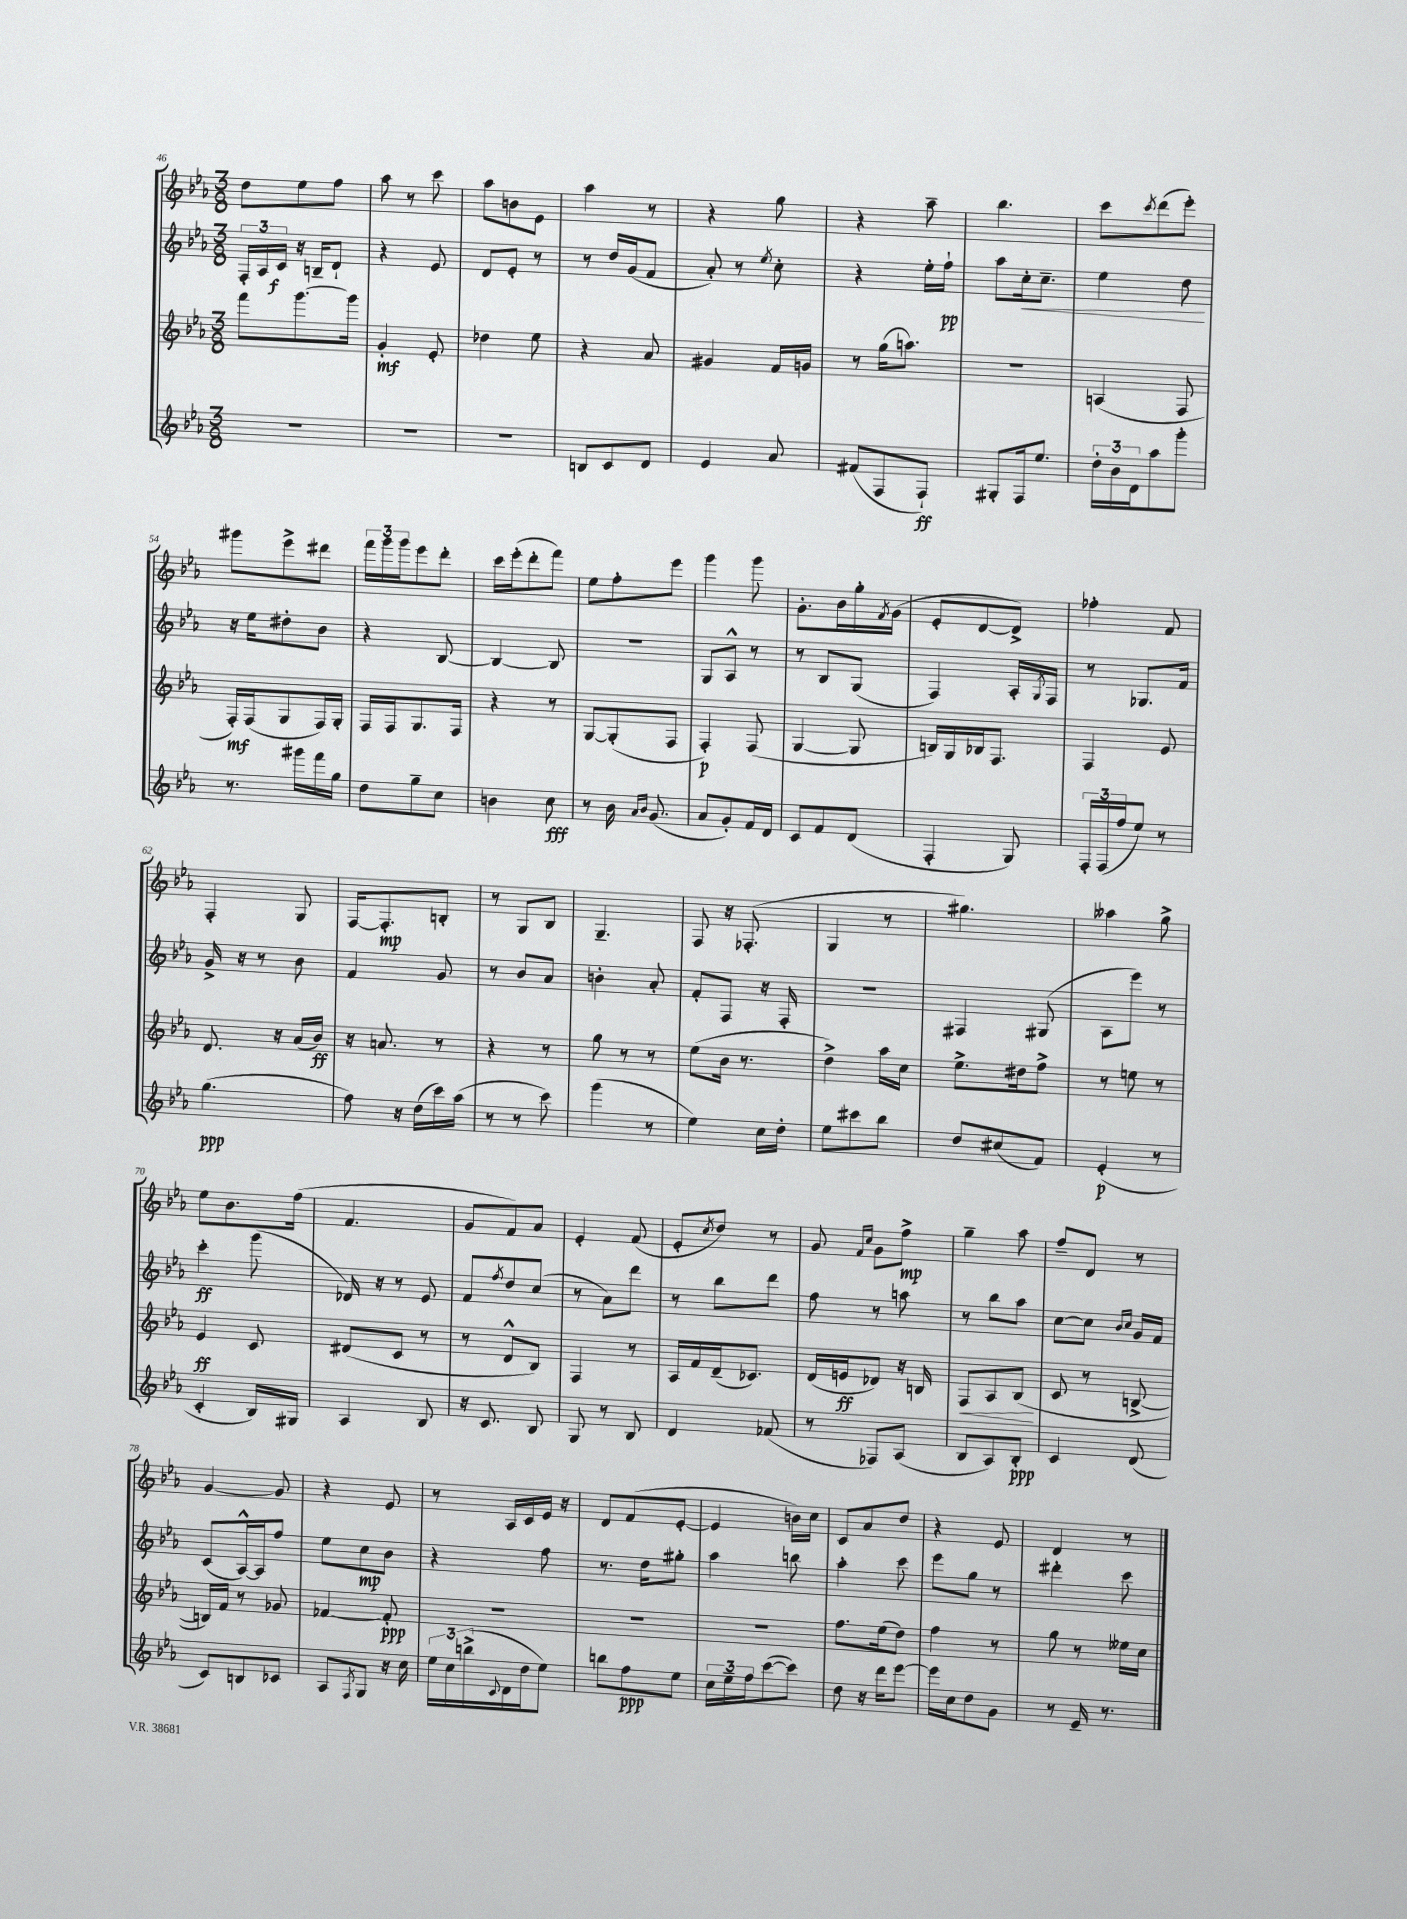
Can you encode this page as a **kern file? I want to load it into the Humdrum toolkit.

**kern	**kern	**kern	**kern
*staff4	*staff3	*staff2	*staff1
*clefG2	*clefG2	*clefG2	*clefG2
*k[b-e-a-]	*k[b-e-a-]	*k[b-e-a-]	*k[b-e-a-]
*M3/8	*M3/8	*M3/8	*M3/8
4.r	8fff\L	24F'/LL	8dd\L
.	.	24A-/	.
.	.	24c/JJ	.
.	[8.ggg\	16r	8ee-\
.	.	16B~/LK	.
.	.	8d`/J	8ff\J
.	16ggg\]Jk	.	.
=	=	=	=
4.r	4g'/	4r	8aa-\
.	.	.	8r
.	8e-'/	8e-/	8ccc\
=	=	=	=
4.r	4dd-\	8d/L	8aa-\L
.	.	8e-'/J	8b\
.	8ee-\	8r	8e-\J
=	=	=	=
8B/L	4r	8r	4aa-\
8c/	.	16dd/LL	.
.	.	(16g/J	.
8d/J	8a-/	8f/J	8r
=	=	=	=
4e-/	4g#/	8a-'/)	4r
.	.	8r	.
.	.	8qee-/	.
8a-/	16f/LL	8cc'\	8gg\
.	16g/JJ	.	.
=	=	=	=
(8f#/L	8r	4r	4r
8F/	(16gg\LK	.	.
.	8.aa\J)	.	.
8F`/J)	.	16ee-'\LL	8aa-~\
.	.	16ff`\JJ	.
=	=	=	=
8G#'/L	4.r	8aa-\L	4.bb-\
16F/k	.	16cc'\k	.
8.ee-/J	.	8.cc~\J	.
=	=	=	=
24dd'\LL	(4A/	4ee-\	8ccc\L
24b-\	.	.	.
24d\J	.	.	.
.	.	.	8qccc/
8aa-\	.	.	(8ddd\
8ggg'\J	8F/	8dd\	8eee-'\J)
=	=	=	=
8.r	16F'/LL)	16r	8ggg#\L
.	(16F/J	16ee-\LK	.
.	8G/	8dd#'\	8eee-^\
16ggg#\LL	.	.	.
16fff\	16F/L)	8b-\J	8ddd#\J
16gg\JJ	16G'/JJ	.	.
=	=	=	=
8dd\L	16F/LL	4r	24fff\LL
.	.	.	24ggg\
.	16F/J	.	.
.	.	.	24ggg\J
8gg~\	8.G/	.	8eee-\
8cc\J	.	[8B-/	8ddd'\J
.	16F/Jk	.	.
=	=	=	=
4b\	4r	4B-/_	16ccc\LL
.	.	.	(16eee-'\J
.	.	.	8ddd'\
8cc\	8r	8B-/]	8fff\J)
=	=	=	=
8r	[8G/L	4.r	8ee-\L
16b-\	(8G'/]	.	8ff'\
16qqa-/LL	.	.	.
16qqb-/JJ	.	.	.
(8.g/	.	.	.
.	8F/J	.	8eee-\J
=	=	=	=
8a-/L	4F'/)	8G/L	4ggg\
8g'/)	.	8A-^^/J	.
16f/L	(8F/	8r	8ggg\
16d/JJ	.	.	.
=	=	=	=
8c/L	[4G/	8r	8.g'\L
8f/	.	8B-/L	.
.	.	.	16b-\L
(8d/J	8G/]	(8G/J	16gg'\
.	.	.	8qf/
.	.	.	(16g\JJ
=	=	=	=
4F'/	16B/LL)	4F/)	8e-'/L
.	16G/	.	.
.	16B-/J	.	[8d/
.	8.F/J	.	.
8G/)	.	16A-'/LL	8d^/]J)
.	.	8qG/	.
.	.	16F/JJ	.
=	=	=	=
24F'/LL	4F/	8r	4ff-'\
(24F/	.	.	.
24ff/J	.	.	.
8ee-/J)	.	8.G-/L	.
8r	8e-/	.	8f/
.	.	16f/Jk	.
=	=	=	=
(4.gg\	8.d/	16g^/	4F'/
.	.	16r	.
.	.	8r	.
.	16r	.	.
.	(16a-/LL	8b-\	8G/
.	16b-/JJ)	.	.
=	=	=	=
8ff\)	16r	4f/	[16F/LK
.	8.a/	.	8.F'/]
16r	.	.	.
(16dd\LL	.	.	.
16ccc\)	8r	8g/	8B'/J
(16aa-\JJ	.	.	.
=	=	=	=
8r	4r	8r	8r
8r	.	8b-/L	8G/L
8ccc\)	8r	8a-/J	8B-/J
=	=	=	=
(4ggg\	8gg\	4b'\	4.G~/
.	8r	.	.
8r	8r	8a-'/	.
=	=	=	=
4ee-\)	(8ee-\L	8f'/L	8F/
.	16b-\Jk	8F/J	16r
.	8.r	.	(8.F-'/
16cc\LL	.	16r	.
16dd'\JJ	.	16F'/	.
=	=	=	=
8ee-\L	4dd^\)	4.r	4G/
8ccc#\	.	.	.
8bb-\J	16aa-\LL	.	8r
.	16cc\JJ	.	.
=	=	=	=
8dd/L	8.ee-^\L	4F#/	4.gg#\)
(8cc#/	.	.	.
.	16dd#\k	.	.
8f/J)	8ff^\J	(8G#/	.
=	=	=	=
(4e-'/	8r	8A-\L	4aa--\
.	8ee\	8eee-\J)	.
8r	8r	8r	8gg^\
=	=	=	=
4c'/	4e-/	4ccc'\	8ee-\L
.	.	.	8.b-\
16B-/LL)	8c/	(8ggg\	.
16G#/JJ	.	.	(16ff\Jk
=	=	=	=
4A-/	(8d#/L	16d-/)	4.f/
.	.	16r	.
.	8c/J	8r	.
8B-/	8r	8e-/	.
=	=	=	=
16r	8r	8f/L	8g/L
8.c/	.	.	.
.	.	8qff/	.
.	8d^^/L	8dd/	8f/)
8B-/	8B-/J)	(8cc/J	8a-/J
=	=	=	=
8G/	4F/	8r	4e-'/
8r	.	8a-\L)	.
8B-/	8r	8ddd\J	(8f/
=	=	=	=
4d/	16A-/LL	8r	8e-'/L
.	16f/	.	.
.	.	.	8qcc/
.	(16d~/J	8bb-\L	8dd/J)
.	8.c-/J)	.	.
(8f-/	.	8ddd\J	8r
=	=	=	=
8r	(16d/LL	8ff\	8g/
.	16e/J	.	.
.	.	.	16qqf/LL
.	.	.	16qqcc/JJ
8F-/L)	8d-/J)	8r	8g\L
(8A-/J	16r	8aa\	8ff^\J
.	16B/	.	.
=	=	=	=
8B-/L	8F/L	8r	4gg~\
8A-/)	8A-/	8bb-\L	.
8B-'/J	(8B-/J	8aa-\J	8aa-\
=	=	=	=
4c/	8c/	[8cc\L	8ff~/L
.	8r	8cc\]J	8d/J
.	.	16qqb-/LL	.
.	.	16qqcc/JJ	.
(8d/	[8B^/	16g/LL	8r
.	.	16f/JJ	.
=	=	=	=
8c/L)	16B/]LL)	(8c/L	[4g/
.	16f/JJ	.	.
8B/	8r	[16A-^^/L)	.
.	.	16A-/]J	.
8c-/J	8g-/	8ff/J	8g/]
=	=	=	=
8A-/L	[4f-/	8ee-\L	4r
8qF/	.	.	.
8G/J	.	8cc\	.
16r	8f-'/]	8b-\J	8e-/
16cc\	.	.	.
=	=	=	=
24ee-\LL	4.r	4r	8r
24cc\	.	.	.
(24bb^\	.	.	.
8qqc/	.	.	.
16d\	.	.	16A-/LL
16dd\J	.	.	16c/
8ee-\J)	.	8ff\	16e-/JJ
.	.	.	16r
=	=	=	=
8bb\L	4.r	8.r	8d/L
8ff\	.	.	(8f/
.	.	16dd\LK	.
8ee-\J	.	8gg#'\J	[8e-'/J
=	=	=	=
24cc\LL	4.r	4aa-\	4e-/]
24ee-~\	.	.	.
24ff\J	.	.	.
([8ccc\	.	.	.
8ccc\]J)	.	8bb\	16b\LL)
.	.	.	16cc\JJ
=	=	=	=
8dd\	8.ff\L	4aa-'\	8c/L
16r	.	.	8a-/
16ddd\LK	(16ee-\k	.	.
[8eee-\J	8dd\J)	8ccc\	8dd/J
=	=	=	=
16eee-\]LL	4ff\	8eee-\L	4r
16cc\J	.	.	.
8dd\	.	8gg\J	.
8g\J	8r	8r	8e-/
=	=	=	=
8r	8gg\	4ddd#'\	4d/
16e-~/	8r	.	.
8.r	.	.	.
.	16ee--\LL	8ccc\	8r
.	16cc\JJ	.	.
==	==	==	==
*-	*-	*-	*-
